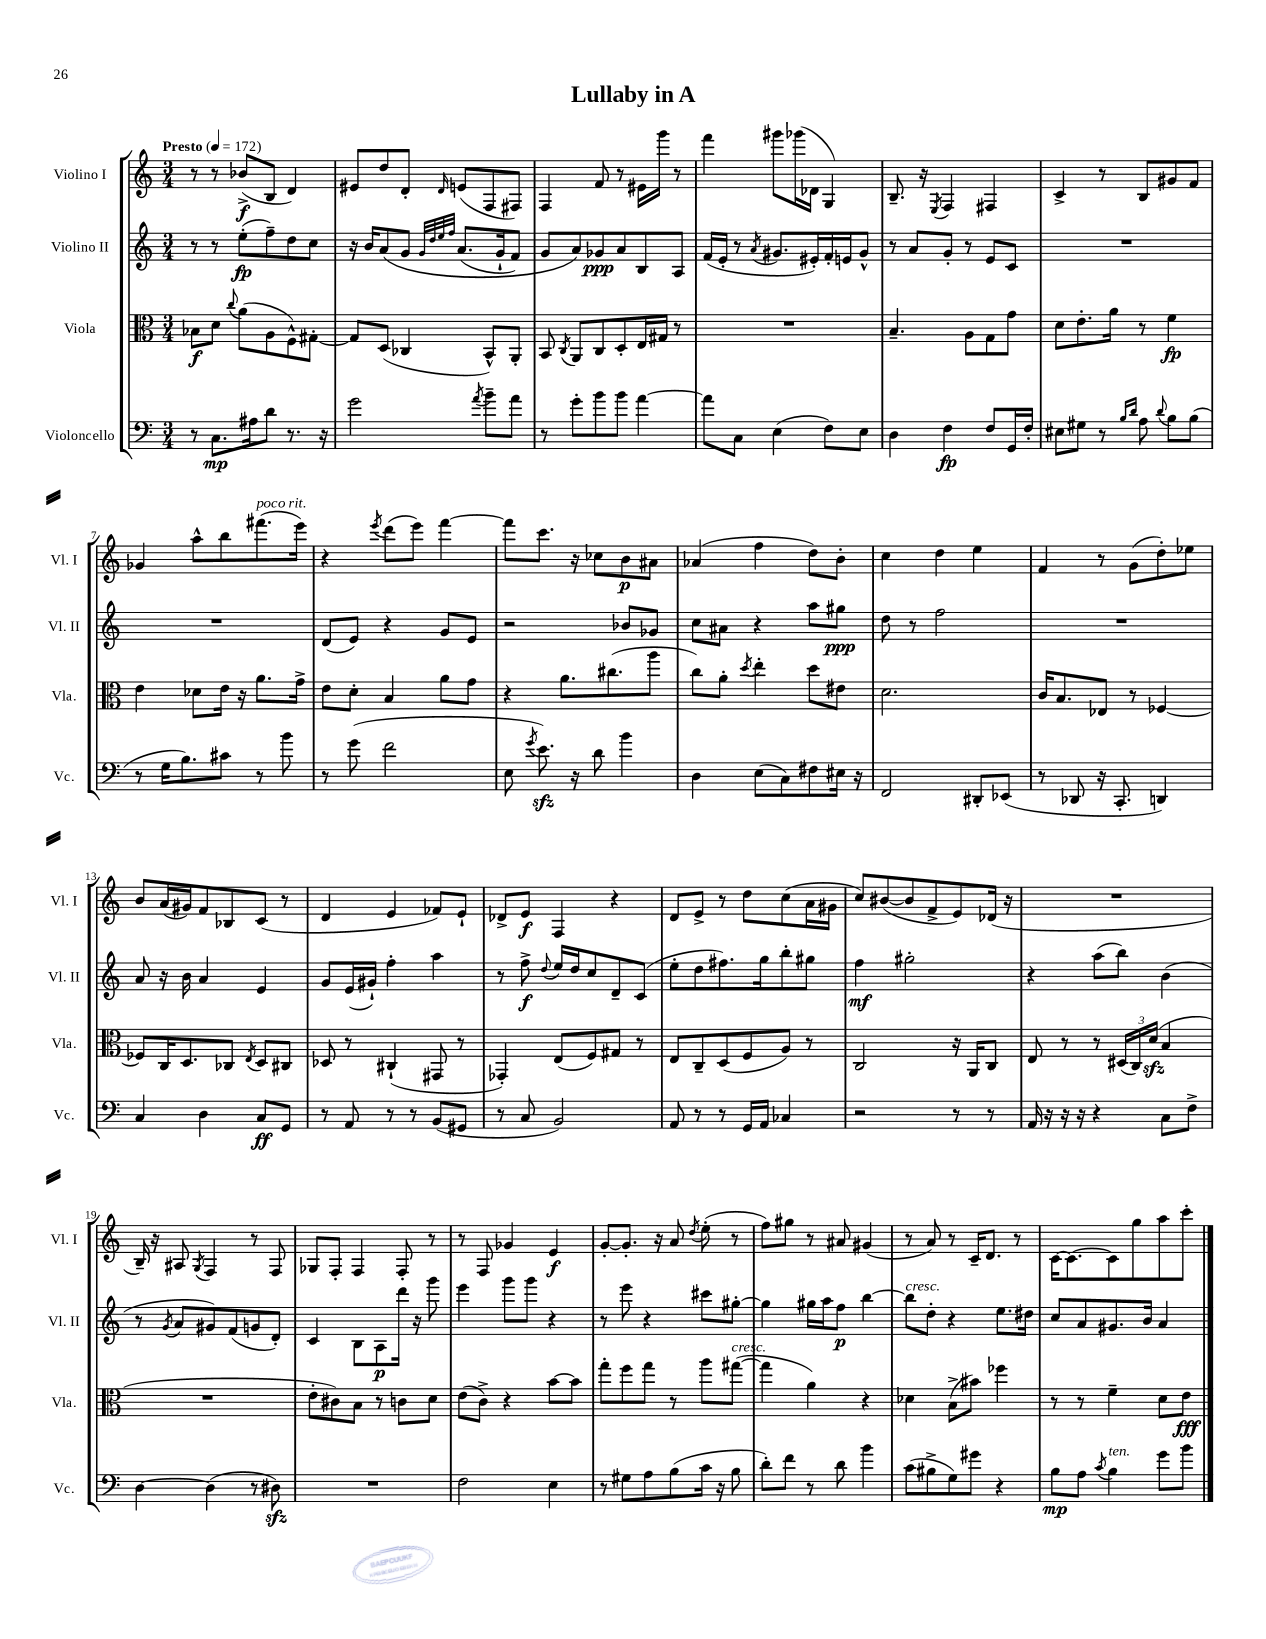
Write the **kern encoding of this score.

**kern	**kern	**kern	**kern
*staff4	*staff3	*staff2	*staff1
*clefF4	*clefC3	*clefG2	*clefG2
*k[]	*k[]	*k[]	*k[]
*M3/4	*M3/4	*M3/4	*M3/4
*MM172	*MM172	*MM172	*MM172
8r	8B-	8r	8r
8.C	8d	8r	8r
.	8qqcc	.	.
.	(8a	(8ee'	(8b-^
16A#	.	.	.
8d	8A	8ff~)	8B
8.r	8F^^)	8dd	4d)
.	[8G#'	8cc	.
16r	.	.	.
=	=	=	=
2g	8G#]	16r	8e#
.	.	16b	.
.	(8D	&(8a	8dd
.	4C-	8g	8d'
.	.	32qqg	.
.	.	32qqdd	.
.	.	32qqee	.
.	.	32qqff	16qqd
.	.	(8.a	(8e
8qa	.	.	.
8b~	8BB^^)	.	8F
.	.	16g`	.
8a	8AA'	8f)	8F#)
=	=	=	=
8r	8BB	8g	4F
.	8qC	.	.
8g'	8AA	8a&)	.
8b	8C	8g-	8f
8b	8D'	8a	8r
[4a	16E	8B	16e#
.	16G#	.	16ggg
.	8r	8A	8r
=	=	=	=
8a]	2.r	(16f	4fff
.	.	16e'	.
8C	.	8r	.
.	.	8qa	.
(4E	.	8.g#	8ggg#
.	.	.	(16ggg-
.	.	16e#')	16d-
8F)	.	16f'	4G)
.	.	16e	.
8E	.	8g#^^	.
=	=	=	=
4D	4.B~	8r	8.B~
.	.	8a	.
.	.	.	16r
.	.	.	8qE
4F	.	8g'	4F
.	8A	8r	.
8F	8G	8e	4F#
16GG	8g	8c	.
16F'	.	.	.
=	=	=	=
8E#	8d	2.r	4c^
8G#	8.e'	.	.
8r	.	.	8r
.	16a	.	.
16qqB	.	.	.
16qqd	.	.	.
8A	8r	.	8B
8qqd	.	.	.
8B	4f	.	8g#
(8B	.	.	8f
=	=	=	=
8r	4e	2.r	4g-
16G	.	.	.
8.B)	.	.	.
.	8d-	.	8aa^^
8c#	16e	.	8bb
.	16r	.	.
8r	8.a	.	(8.fff#
8b	.	.	.
.	16g^	.	16eee)
=	=	=	=
8r	8e	(8d	4r
(8g	8d'	8e)	.
.	.	.	8qeee
2f	4B	4r	(8ddd
.	.	.	8eee)
.	8a	8g	[4fff
.	8g	8e	.
=	=	=	=
8E	4r	2r	8fff]
8qg	.	.	.
8.e)	.	.	8.ccc
.	8.a	.	.
16r	.	.	16r
8d	.	.	8cc-
.	(8.cc#	.	.
4b	.	8b-	8b
.	8aa	8g-	8a#
=	=	=	=
4D	8cc)	8cc	(4a-
.	8a'	8a#	.
.	8qdd	.	.
(8E	4ee'	4r	4ff
8C)	.	.	.
8F#	8dd	8aa	8dd)
16E#	8e#	8gg#	8b'
16r	.	.	.
=	=	=	=
2FF	2.d	8dd	4cc
.	.	8r	.
.	.	2ff	4dd
8DD#'	.	.	4ee
(8EE-	.	.	.
=	=	=	=
8r	16c	2.r	4f
.	8.B	.	.
8DD-	.	.	.
16r	8E-	.	8r
8.CC'	.	.	.
.	8r	.	(8g
4DD)	[4F-	.	8dd')
.	.	.	8ee-
=	=	=	=
4C	8F-]	8a	8b
.	16C	16r	(16a
.	8.D	16b	16g#)
4D	.	4a	8f
.	8C-	.	8B-
.	8qE	.	.
8C	8D	4e	(8c
8GG	8C#	.	8r
=	=	=	=
8r	8D-	8g	4d
8AA	8r	(16e	.
.	.	16g#`)	.
8r	(4C#`	4ff'	4e
8r	.	.	.
(8BB	8GG#	4aa	8f-)
8GG#	8r	.	8e`
=	=	=	=
8r	4GG-')	8r	8d-^
8C	.	8ff^	8e
.	.	8qqdd	.
2BB)	(8E	16ee	4F
.	.	16dd	.
.	8F)	8cc	.
.	8G#	8d~	4r
.	8r	(8c	.
=	=	=	=
8AA	8E	8ee'	8d
8r	8C~	8dd	8e^
8r	(8D	8.ff#)	8r
16GG	8F	.	8dd
16AA	.	16gg	.
4C-	8A)	8bb'	(8cc
.	8r	8gg#	16a
.	.	.	16g#
=	=	=	=
2r	2C	4ff	8cc)
.	.	.	([8b#
.	.	2gg#'	8b#]
.	.	.	8f^
8r	16r	.	8e)
.	16AA	.	.
8r	8C	.	(16d-
.	.	.	16r
=	=	=	=
16AA	8E	4r	2.r
16r	.	.	.
16r	8r	.	.
16r	.	.	.
4r	8r	(8aa	.
.	(24D#	8bb)	.
.	24C)	.	.
.	(24d	.	.
8C	4B	(4b	.
8F^	.	.	.
=	=	=	=
[4D	2.r	8r	16B~)
.	.	.	16r
.	.	8qg	.
.	.	8a	8A#
.	.	.	8qG
(4D]	.	8g#)	4F
.	.	(8f	.
8r	.	8g	8r
8D#)	.	8d')	8F
=	=	=	=
2.r	8e'	4c	8G-
.	8c#)	.	8F'
.	8B	8B	4F
.	8r	8A	.
.	8c	16ddd	8F'
.	.	16r	.
.	8d	8ggg	8r
=	=	=	=
2F	(8e	4eee	8r
.	8c^)	.	8F
.	4r	8ggg	4g-
.	.	8ggg	.
4E	[8b	4r	4e
.	8b]	.	.
=	=	=	=
8r	8gg'	8r	[8g'
8G#	8ff	8eee	8.g']
8A	8gg	4r	.
.	.	.	16r
(8B	8r	.	8a
.	.	.	8qdd
16c	8aa	8ccc#	(8ee'
16r	.	.	.
8B	([8gg#	[8gg#'	8r
=	=	=	=
8d')	4gg#]	4gg#]	8ff)
8f	.	.	8gg#
8r	4a)	16gg#	8r
.	.	16aa	.
8d	.	8ff	8a#
4b	4r	[4bb	(4g#
=	=	=	=
(8c	4d-	8bb]	8r
8B#^	.	8dd'	8a)
8G)	(8B^	4r	8r
8g#	8b#)	.	16c~
.	.	.	8.d
4r	4ff-	8.ee	.
.	.	.	8r
.	.	16dd#	.
=	=	=	=
8B	8r	8cc	[16c
.	.	.	8.c_
8A	8r	8a	.
8qc	.	.	.
4B	4f~	8.g#	8c]
.	.	.	8gg
.	.	16b	.
8g	8d	4a	8aa
8b	8e	.	8ccc'
==	==	==	==
*-	*-	*-	*-
